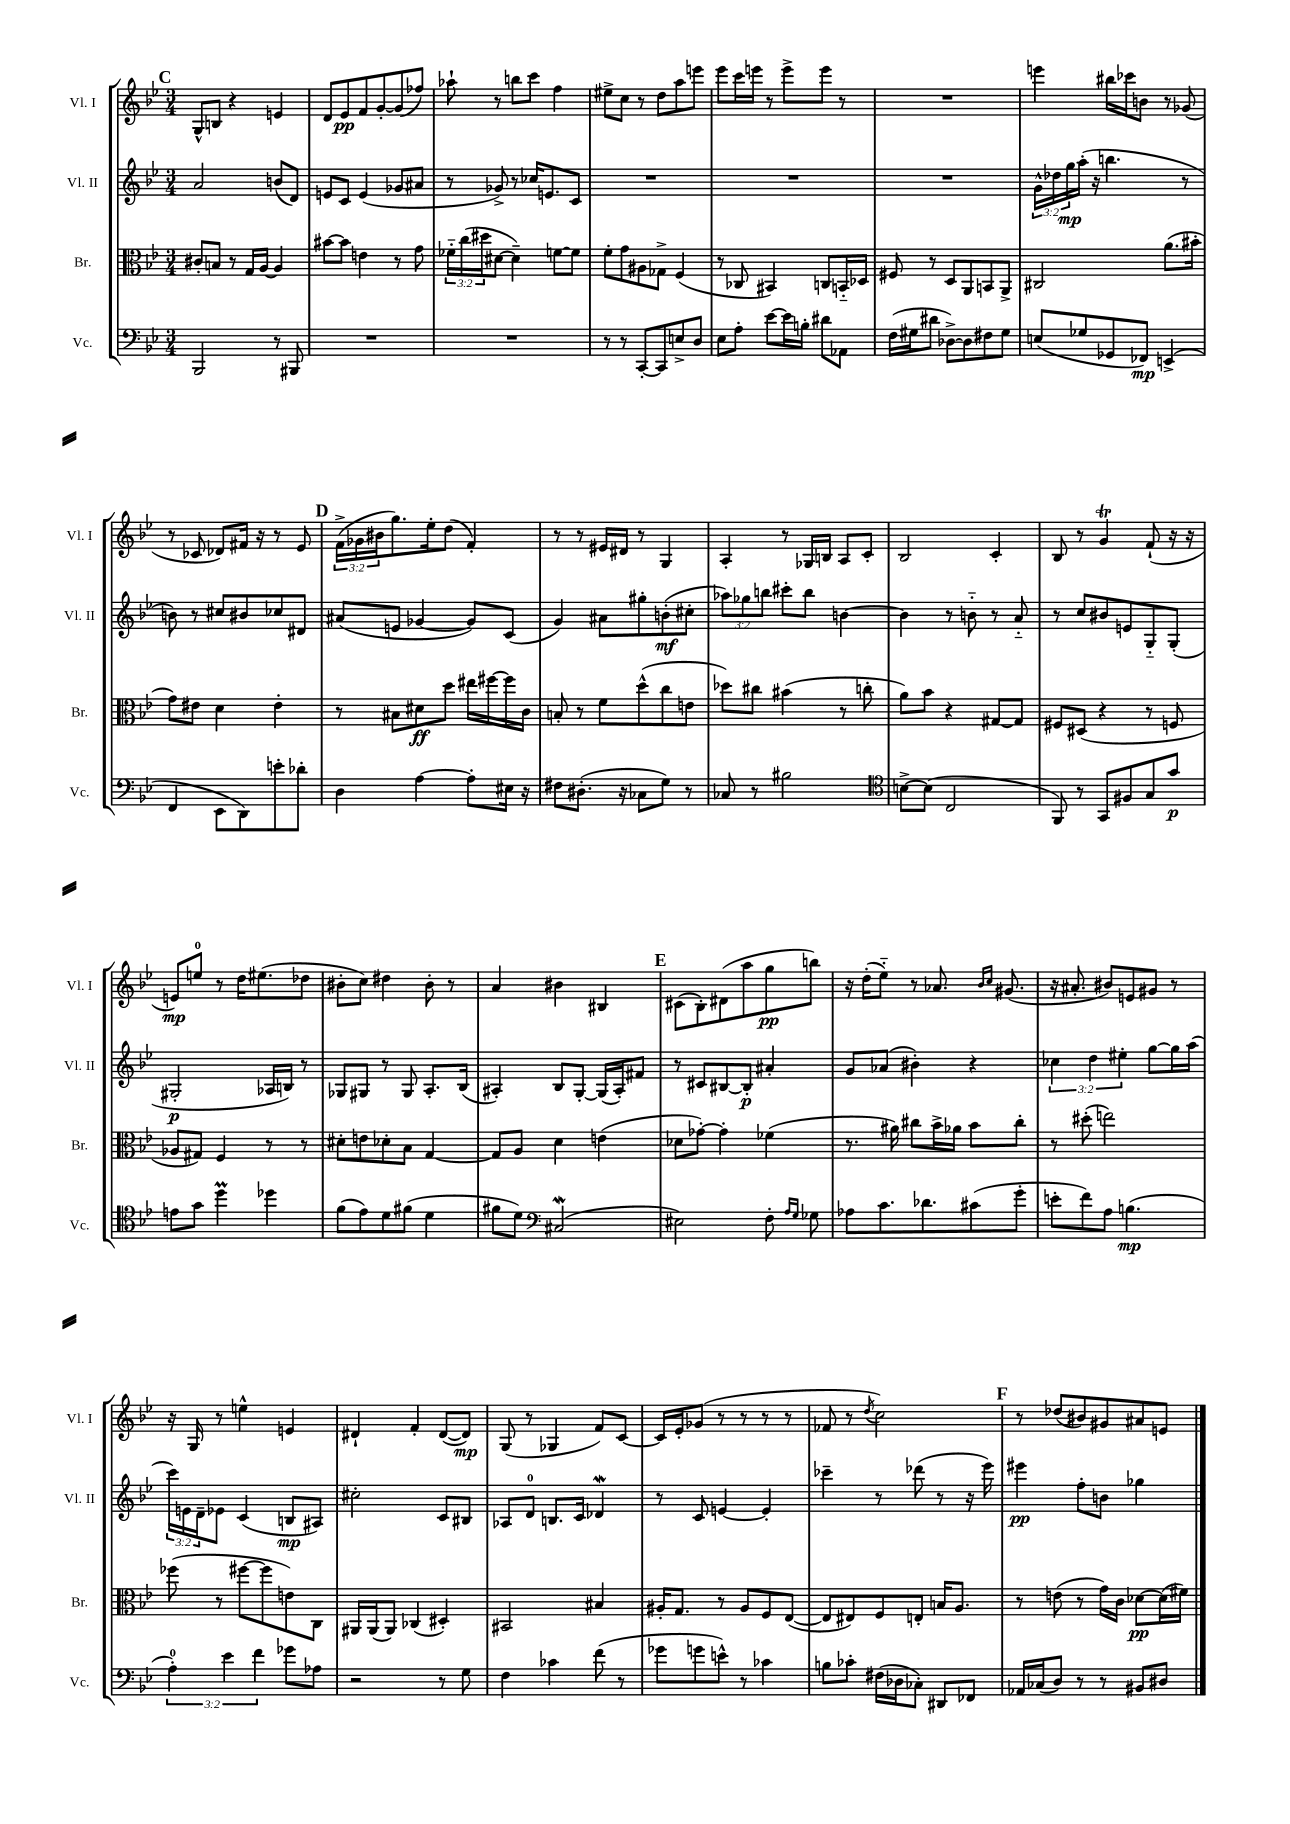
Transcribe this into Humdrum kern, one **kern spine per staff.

**kern	**kern	**kern	**kern
*staff4	*staff3	*staff2	*staff1
*clefF4	*clefC3	*clefG2	*clefG2
*k[b-e-]	*k[b-e-]	*k[b-e-]	*k[b-e-]
*M3/4	*M3/4	*M3/4	*M3/4
2BBB-	8c#'	2a	8G^^
.	8B	.	8B
.	8r	.	4r
.	16G	.	.
.	[16A	.	.
8r	4A]	(8b	4e
8BBB#	.	8d)	.
=	=	=	=
2.r	[8b#	8e	8d
.	8b#]	8c	8e-
.	4e	(4e	8f
.	.	.	[8g'
.	8r	8g-	(8g]
.	8g	8a#	8ff-)
=	=	=	=
2.r	24f-'~	8r	8aa-`
.	(24cc	.	.
.	24dd#	.	.
.	[8d#	8g-^)	8r
.	4d#~])	8r	8bb
.	.	16cc-	8ccc
.	.	8.e	.
.	[8f	.	4ff
.	8f]	8c	.
=	=	=	=
8r	8f'	2.r	8ee#^
8r	8g	.	8cc
[8CC'	8A#	.	8r
8CC]	8G-^	.	8dd
8E^	(4F	.	8aa
8D	.	.	8eee
=	=	=	=
8E-	8r	2.r	8eee-
8A'	8C-	.	16ccc
.	.	.	16eee
[8e-	4BB#)	.	8r
16e-]	.	.	8eee^
16B'	.	.	.
8d#	8C	.	8eee
8AA-	16BB'~	.	8r
.	16D-	.	.
=	=	=	=
(16F	8F#	2.r	2.r
16G#	.	.	.
8d#	8r	.	.
[8D-^)	8D	.	.
8D-]	8AA	.	.
8F#	8BB	.	.
8G#	8AA^	.	.
=	=	=	=
(8E	2C#	24g^^	4eee
.	.	24dd-	.
.	.	24gg	.
8G-	.	(16aa'	.
.	.	16r	.
8GG-	.	4.bb	16bb#
.	.	.	16ccc-
8FF-)	.	.	8b
(4EE^	(8.a	.	8r
.	.	8r	(8g-
.	16b#'	.	.
=	=	=	=
4FF	8g)	8b)	8r
.	8e#	8r	8c-
8EE-	4d	8cc#	8d-)
8DD)	.	8b#	16f#
.	.	.	16r
8e'	4e#'	8cc-	8r
8d-'	.	8d#	8e-
=	=	=	=
4D	8r	(8a#	(24f^
.	.	.	24g-
.	.	.	24b#
.	8B#	8e	8.gg)
[4A	8d#	[4g-	.
.	.	.	16ee-'
.	8dd	.	(8dd
8A']	16ee#	8g-])	4f')
.	[16ff#	.	.
16E#	16ff#]	(8c	.
16r	16c	.	.
=	=	=	=
8F#	8B'	4g)	8r
(8.D#'	8r	.	8r
.	8f	8a#	16e#
16r	.	.	16d#
8C-	(8dd^^	8gg#'	8r
8G)	8cc	(8b'	4G
8r	8e	8cc#'	.
=	=	=	=
8C-	8dd-)	12aa-)	4A'
.	.	12gg-	.
8r	8cc#	.	.
.	.	12bb	.
2B#	(4b#	8ccc#'	8r
.	.	8bb	16G-
.	.	.	16B
.	8r	[4b	8A
.	8cc'	.	8c'
=	=	=	=
*clefC4	*	*	*
[8B^	8a)	4b]	2B-
(8B]	8b-	.	.
2C	4r	8r	.
.	.	8b'~	.
.	[8G#	8r	4c'
.	8G#]	8a'~	.
=	=	=	=
8FF)	8F#	8r	8B-
8r	(8D#	8cc	8r
8GG	4r	8b#	4g
8F#	.	8e	.
8G	8r	8G'~	(8f`
8g	8F	(8G'	16r
.	.	.	16r
=	=	=	=
8e	8A-	2G#'	8e)
8g	8G#)	.	8ee
4dd	4F	.	8r
.	.	.	16dd
.	.	.	(8.ee#
4dd-	8r	16A-	.
.	.	16B)	.
.	8r	8r	8dd-
=	=	=	=
(8f	8d#'	8G-	8b#'
8e-)	8e	8G#	8cc)
8d	8d-'	8r	4dd#
(8f#	8B-	8G#	.
4d	[4G	8.A'	8b#'
.	.	.	8r
.	.	(16B-	.
=	=	=	=
8f#	8G]	4A#')	4a
8d)	8A	.	.
*clefF4	*	*	*
(2C#	4d	8B-	4b#
.	.	[8G'	.
.	(4e	(16G]	4B#
.	.	16A#')	.
.	.	8f#	.
=	=	=	=
2E#)	8d-	8r	(8c#
.	[8g-')	8c#	8B-')
.	4g-']	[8B#	(8d#
.	.	8B#']	8aa
8F'	(4f-	4a#'	8gg
16qqA	.	.	.
16qqG	.	.	.
8G-	.	.	8bb)
=	=	=	=
8A-	8.r	8g	16r
.	.	.	(16dd'
8.c	.	(8a-	8ee-'~)
.	16a#)	.	.
.	8cc#	4b#')	8r
8.d-	.	.	.
.	16b-^	.	8.a-
.	16a-	.	.
(8c#	8b-	4r	.
.	.	.	16qqb-
.	.	.	16qqcc
.	.	.	(8.g#
8g'	8cc#'	.	.
=	=	=	=
8e'	8r	6cc-	16r
.	.	.	8.a#'
8f)	(8dd#'	.	.
.	.	6dd	.
8A	2ee)	.	8b#)
.	.	6ee#'	.
(4.B	.	.	8e
.	.	[8gg	8g#
.	.	16gg]	8r
.	.	(16aa	.
=	=	=	=
6A')	(8ff-	24ccc)	16r
.	.	24e	.
.	.	.	16G
.	.	24d~	.
.	8r	8e-	8r
6e-	.	.	.
.	[8ff#	(4c	4ee^^
6f	.	.	.
.	8ff#]	.	.
8g-	8e)	8B	4e
8A-	8C	8A#)	.
=	=	=	=
2r	16AA#	2cc#'	4d#`
.	(16AA#	.	.
.	8AA#)	.	.
.	(4C-	.	4f'
8r	4D#')	8c	([8d#
8G	.	8B#	8d#])
=	=	=	=
4F	2BB#	8A-	(8G
.	.	8d	8r
4c-	.	8.B	4G-
.	.	16c	.
(8f	4B#	4d-	8f)
8r	.	.	[8c
=	=	=	=
8g-	16A#'	8r	16c]
.	8.G	.	16e-'
8g	.	8c	(8g-
8e^^)	8r	[4e	8r
8r	8A#	.	8r
4c-	8F	4e']	8r
.	([8E-	.	8r
=	=	=	=
8B	8E-]	4ccc-~	8f-
8c-'	8E#)	.	8r
.	.	.	8qdd
(16F#	8F	8r	2cc)
16D-	.	.	.
8C-')	8E'	(8ddd-	.
8DD#	16B	8r	.
.	8.A	.	.
8FF-	.	16r	.
.	.	16eee-)	.
=	=	=	=
16AA-	8r	4eee#	8r
(16C-	.	.	.
8D)	(8e	.	(8dd-
8r	8r	8ff'	8b#)
8r	16g)	8b	8g#
.	16c	.	.
8BB#	[8d-	4gg-	8a#
8D#	(16d-]	.	8e
.	16f#)	.	.
==	==	==	==
*-	*-	*-	*-
